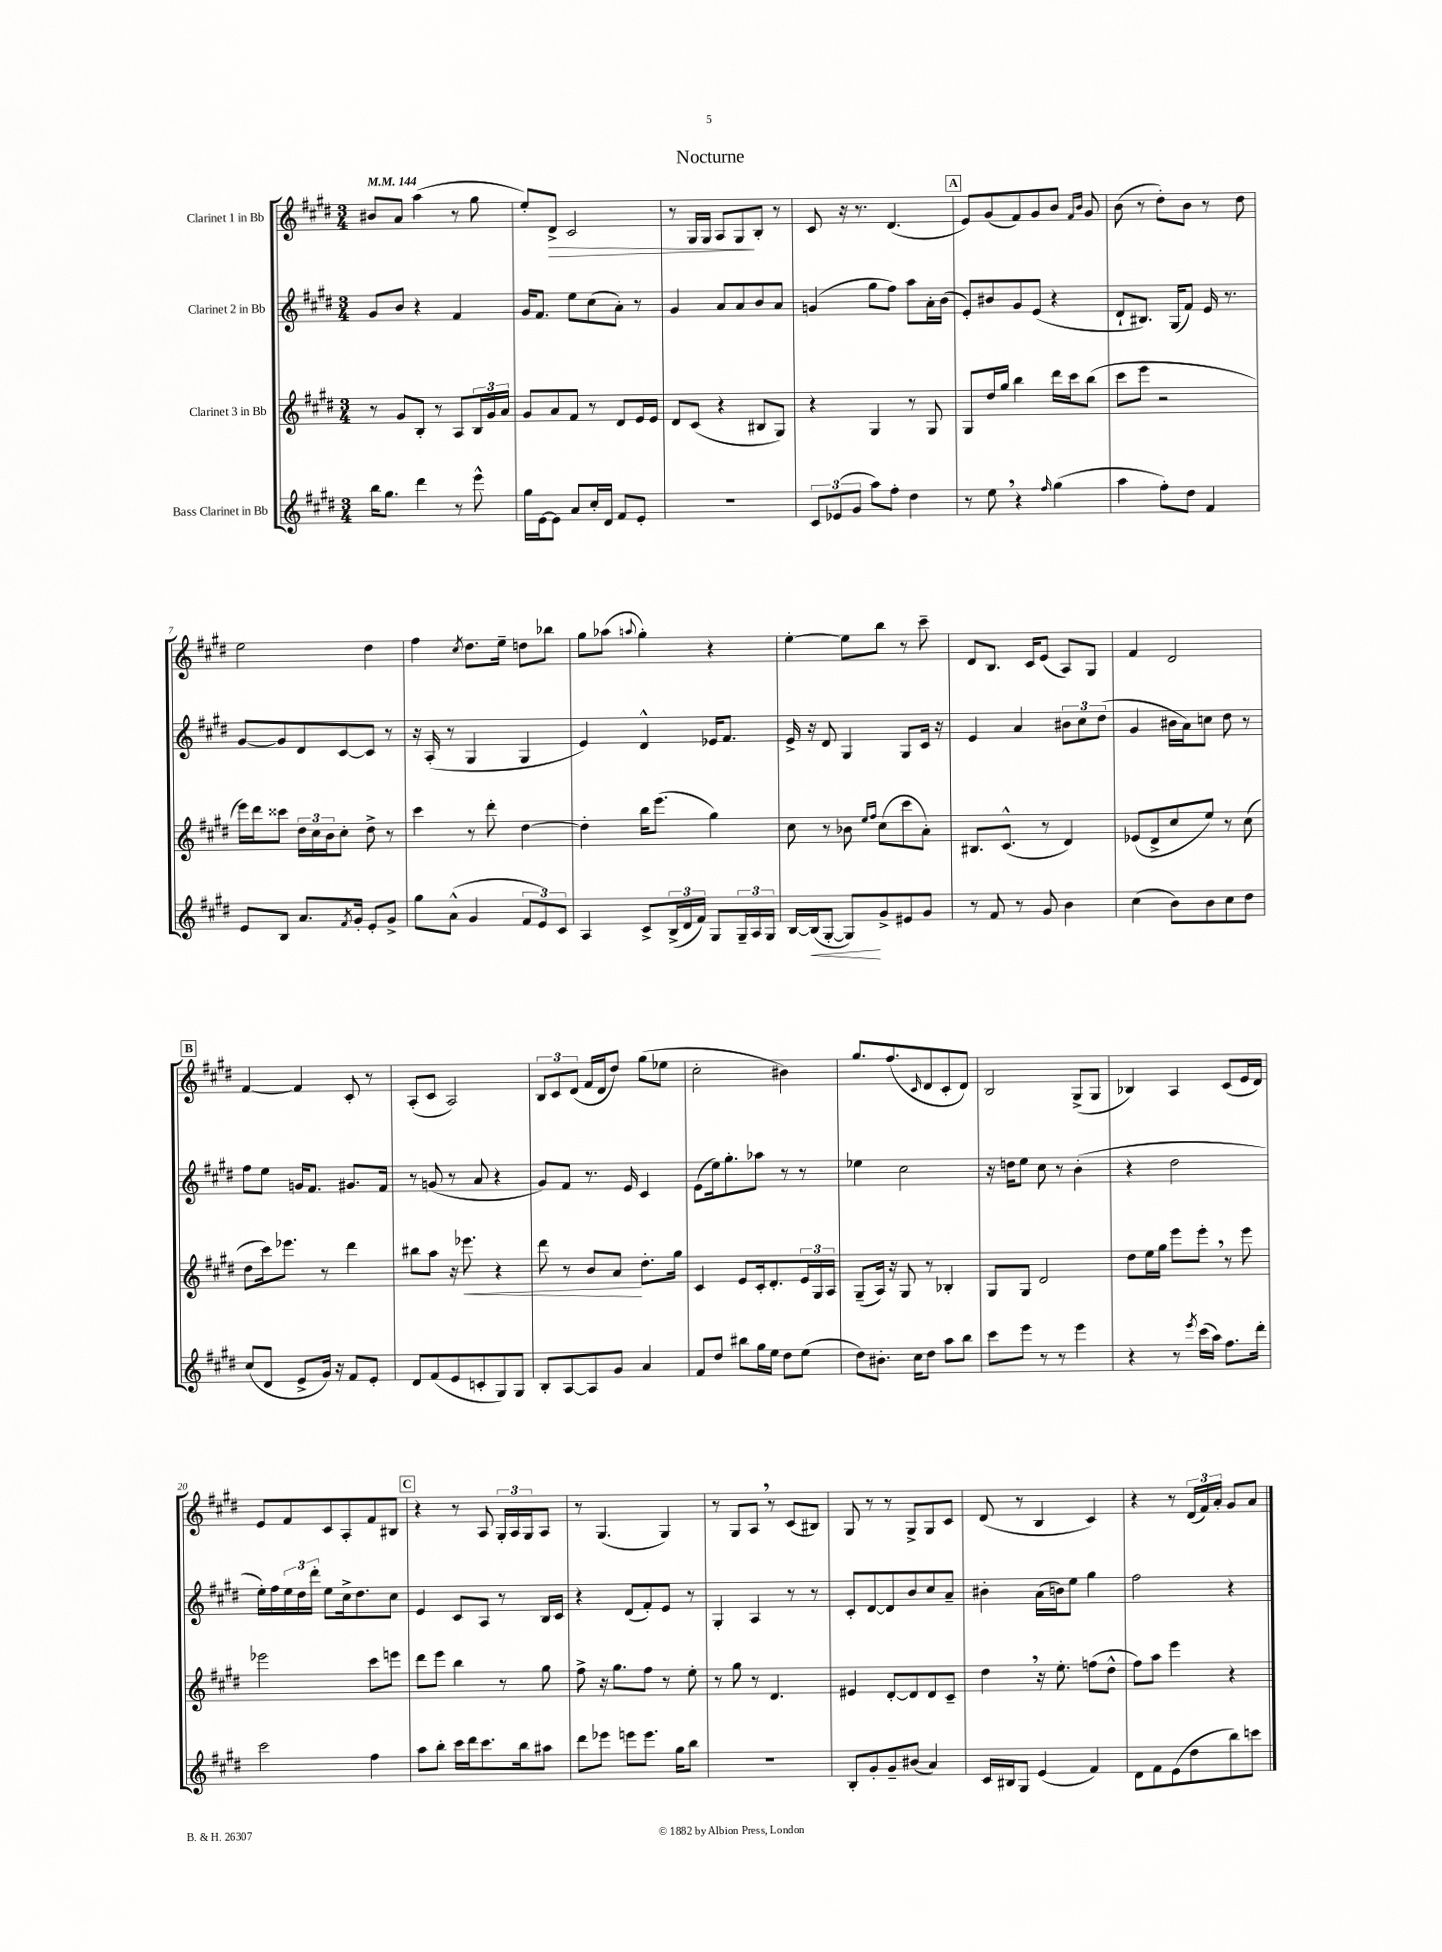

**kern	**kern	**kern	**kern
*staff4	*staff3	*staff2	*staff1
*clefG2	*clefG2	*clefG2	*clefG2
*k[f#c#g#d#]	*k[f#c#g#d#]	*k[f#c#g#d#]	*k[f#c#g#d#]
*M3/4	*M3/4	*M3/4	*M3/4
*MM144	*MM144	*MM144	*MM144
16bb	8r	8g#	8b#
8.gg#	.	.	.
.	8g#	8b	8a
4ddd#	8B'	4r	(4aa
.	8r	.	.
8r	8A	4f#	8r
8eee^^	24B	.	8gg#
.	24g#	.	.
.	24a	.	.
=	=	=	=
16gg#	8g#	16g#	8ee')
[16e	.	8.f#	.
8e]	8a	.	8d#^
8a	8f#	8ee	2c#
16cc#'	8r	(8cc#	.
16d#	.	.	.
8f#	8d#	8a')	.
8e'	16e	8r	.
.	16e	.	.
=	=	=	=
2.r	8d#	4g#	8r
.	(8c#	.	16G#
.	.	.	16G#
.	4r	8a	8A
.	.	8a	8G#
.	8B#	8b	8B'
.	8G#)	8a	8r
=	=	=	=
12c#	4r	(4g	8c#
(12e-	.	.	.
.	.	.	16r
12g#	.	.	.
.	.	.	8.r
8aa)	4G#	8gg#	.
8ff#'	.	8ff#)	(4.d#
4dd#	8r	8aa	.
.	8G#	16a'	.
.	.	(16b	.
=	=	=	=
8r	8G#	8e')	8e)
8ee	16dd#	8b#	(8g#
.	16gg#	.	.
4r	4bb	8g#	8f#)
.	.	(8e	8g#
16qqff#	.	.	.
(4gg#	16ddd#	4r	8b
.	16ccc#	.	.
.	.	.	16qqf#
.	.	.	16qqb
.	(8bb	.	8g#
=	=	=	=
4aa	8ccc#	8d#`	(8b
.	8eee	8.B#)	8r
8ff#')	2r	.	8dd#')
.	.	(16G#	.
8dd#	.	8f#)	8b
4f#	.	16e	8r
.	.	8.r	.
.	.	.	8dd#
=	=	=	=
8e	16eee)	[8g#	2ee
.	16ddd#	.	.
8B	8ccc##	8g#]	.
8.a	24dd#	8d#	.
.	24cc#	.	.
.	24b	.	.
.	8cc#'	[8c#	.
8qf#	.	.	.
16g#'	.	.	.
8e'	8dd#^	8c#]	4dd#
8g#^	8r	8r	.
=	=	=	=
8gg#	4ccc#	16r	4ff#
.	.	(16A'	.
(8a^^	.	8r	.
.	.	.	8qcc#
4g#	8r	4G#	8.dd#
.	8ddd#'	.	.
.	.	.	16ee~
12f#	[4dd#	4G#	8dd
12e)	.	.	.
.	.	.	8bb-
12c#	.	.	.
=	=	=	=
4A	4dd#']	4e)	8gg#
.	.	.	(8aa-
.	.	.	8qqaa
8c#^	16bb	4d#^^	4gg#')
.	(8.eee	.	.
(24B^	.	.	.
24d#	.	.	.
24f#)	.	.	.
8G#	4gg#)	16e-	4r
.	.	8.f#	.
24G#~	.	.	.
24A	.	.	.
24G#	.	.	.
=	=	=	=
[16B	8cc#	16e^	[4ee'
(16B]	.	16r	.
[8G#'	8r	8d#	.
8G#])	8b-	4G#	8ee]
.	16qqee	.	.
.	16qqff#	.	.
8g#^	(8cc#	.	8bb
8e#	8ccc#	8G#	8r
8g#	8a')	16c#	8ccc#~
.	.	16r	.
=	=	=	=
8r	8.B#	4e	8d#
8f#	.	.	8.B
.	(8.c#^^	.	.
8r	.	4a	.
.	.	.	16c#
8g#	8r	.	(8e
4b	4d#)	12b#	8A)
.	.	12cc#	.
.	.	.	8G#
.	.	(12dd#	.
=	=	=	=
(4cc#	(8e-	4g#	4f#
.	8d#^	.	.
8b)	8cc#	16b#	2d#
.	.	16a)	.
8b	8ee)	8cc	.
8cc#	8r	8dd#	.
8dd#	(8cc#	8r	.
=	=	=	=
(8cc#	8dd#	8ff#	[4f#
8d#	16ccc#)	8ee	.
.	8.eee-	.	.
8e^	.	16g	4f#]
.	.	8.f#	.
16g#)	8r	.	.
16r	.	.	.
8f#	4ddd#	8.g#	8c#'
8e'	.	.	8r
.	.	16f#	.
=	=	=	=
8d#	8bb#	8r	(8A'
(8f#	8aa	(8g	8c#
8e	16r	8r	2A)
.	8.eee-	.	.
8c'	.	8a	.
8G#)	4r	4r	.
8G#	.	.	.
=	=	=	=
8B'	8ddd#	8g#)	12B
.	.	.	12c#
[8A	8r	8f#	.
.	.	.	(12d#
8A]	8b	8.r	16f#
.	.	.	16d#
8g#	8a	.	8dd#)
.	.	16e	.
4a	8.dd#'	4c#	(8gg#
.	.	.	8ee-
.	16gg#	.	.
=	=	=	=
8f#	4c#	(8e	2cc#'
8dd#	.	16ee)	.
.	.	8.gg#'	.
8bb#	8e	.	.
16gg#	16c#'	8aa-	.
16ee	8.d#'	.	.
8dd#	.	8r	4b#)
(8ee	24e	8r	.
.	24G#	.	.
.	24A	.	.
=	=	=	=
8dd#)	(8G#~	4ee-	8.gg#
8.b#'	16A)	.	.
.	16r	.	(8.ff#
.	8G#	2cc#	.
16cc#	.	.	.
.	.	.	16qqc#
8dd#	8r	.	8d#
8aa	4B-'	.	8c#'
8bb	.	.	8d#)
=	=	=	=
8ccc#	8G#	16r	2B
.	.	16dd	.
8eee	8G#	8ee	.
8r	2d#	8cc#	.
8r	.	8r	.
4eee	.	(4b'	(8G#^
.	.	.	8G#
=	=	=	=
4r	8dd#	4r	4B-)
.	16ee	.	.
.	16gg#	.	.
8r	8eee	2dd#	4A
8qeee	.	.	.
(16ccc#	8eee'	.	.
16aa)	.	.	.
8.ff#	8r	.	(8c#
.	8eee	.	16e
16ddd#'	.	.	16d#)
=	=	=	=
2ccc#	2eee-	16ee')	8e
.	.	16ff#	.
.	.	24ee	8f#
.	.	24dd#	.
.	.	24ddd#'	.
.	.	8ee	8c#
.	.	16cc#^	8A'
.	.	8.dd#	.
4ff#	8ccc#	.	8f#
.	8eee	8cc#	8B#
=	=	=	=
8aa	8ddd#	4e	4r
8bb'	8eee	.	.
16ccc#	4bb	8c#	8r
16ddd#	.	.	.
8.ccc#	.	8A	8A
.	8r	8r	24G#'
.	.	.	24A
16bb	.	.	.
.	.	.	24G#
8aa#	8gg#	16B	8A
.	.	16c#	.
=	=	=	=
8ddd#	8ff#^	4r	8r
8eee-	16r	.	(4.G#
.	8.gg#	.	.
8eee	.	(8d#	.
8.eee	8ff#	8f#')	.
.	8r	8e	4G#)
16gg#	.	.	.
8bb	8ee'	8r	.
=	=	=	=
2.r	8r	4G#'	8r
.	8gg#	.	8G#
.	8r	4A	8A
.	4.d#	.	8r
.	.	8r	(8c#
.	.	8r	8B#)
=	=	=	=
8B'	4e#	8c#'	8G#
8g#'	.	[8d#	8r
8g#~	[8d#'	8d#]	8r
(8b#	8d#]	8b	8G#^
4a)	8d#	8cc#	8G#
.	8c#~	8a~	8c#
=	=	=	=
16c#	4dd#	4b#'	(8d#
16B#	.	.	.
8G#	.	.	8r
(4e	16r	(16a	4B
.	8.ee'	16b)	.
.	.	8ee	.
4f#)	(8ff	4gg#	4c#)
.	8dd#^^	.	.
=	=	=	=
8d#	8ff#)	2ff#	4r
8f#	8aa	.	.
(8e	4eee	.	8r
8dd#	.	.	(24d#
.	.	.	24f#)
.	.	.	24a'
8bb)	4r	4r	8g#
8ccc	.	.	8a
==	==	==	==
*-	*-	*-	*-
